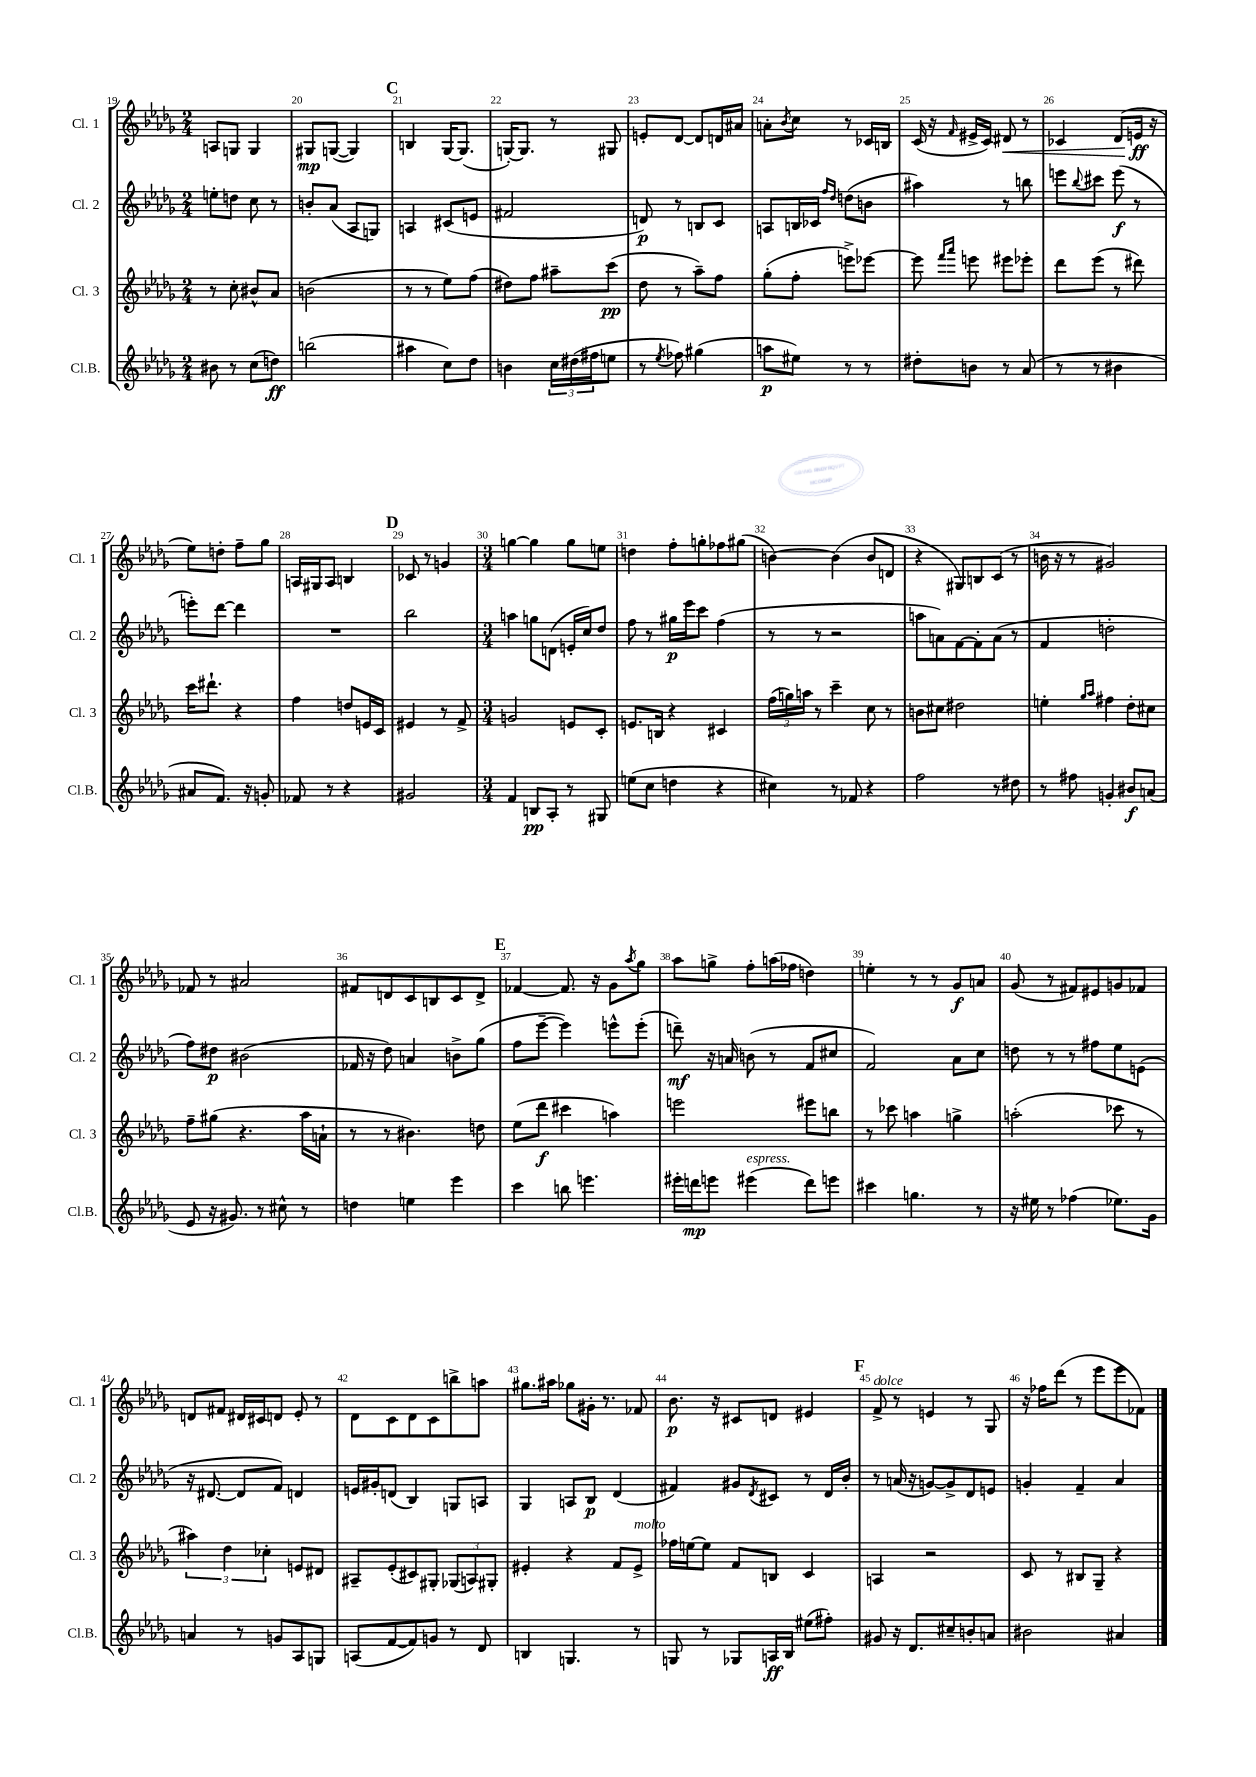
<<
\new StaffGroup <<
\new Staff = "s0" \with { instrumentName = "Cl. 1" shortInstrumentName = "Cl. 1" } {
    \clef treble \key des \major \numericTimeSignature \time 2/4
    a8 g8 g4 |
    gis8\mp g8~( g4) |
    \mark \markup { \bold "C" } b4 ges16~ ges8.( |
    g16~-.) g8. r8 gis8 |
    e'8-. des'8~ des'8 d'16 ais'16 |
    a'8-. \acciaccatura { bes'8 } c''8 r8 ces'16 b16 |
    c'16( r16 \grace { f'16 } eis'16-> c'16) dis'8\< r8 |
    ces'4 des'8( e'16\ff\! r16 |
    ees''8) d''8-. f''8-- ges''8 |
    a16 gis16 a8 b4 |
    \mark \markup { \bold "D" } ces'8 r8 g'4 |
    \numericTimeSignature \time 3/4 g''4~ g''4 g''8 e''8 |
    d''4 f''8-. g''8-. fes''8 gis''8( |
    b'4~) b'4( b'8 d'8 |
    r4 gis8) b8 c'8( r8 |
    b'16 r16 r8 gis'2) |
    fes'8 r8 ais'2 |
    fis'8 d'8 c'8 b8 c'8 d'8-> |
    \mark \markup { \bold "E" } fes'4~ fes'8. r16 ges'8 \acciaccatura { aes''8 } ges''8 |
    aes''8 g''8-> f''8-. a''16( fes''16 d''4) |
    e''4-. r8 r8 ges'8\f a'8 |
    ges'8( r8 fis'8) eis'8 g'8 fes'8 |
    d'8 fis'8 dis'16 cis'16 d'8 ees'8-. r8 |
    des'8 c'8 des'8 c'8 b''8-> a''8 |
    gis''8. ais''16 ges''8 gis'16-. r8. fes'8 |
    bes'8.\p r16 cis'8 d'8 eis'4 |
    \mark \markup { \bold "F" } f'8->^\markup { \italic "dolce" } r8 e'4 r8 ges8 |
    r16 fes''16 des'''8( r8 ees'''8 ees'''8 fes'8) \bar "|." |
}
\new Staff = "s1" \with { instrumentName = "Cl. 2" shortInstrumentName = "Cl. 2" } {
    \clef treble \key des \major \numericTimeSignature \time 2/4
    e''8-. d''8 c''8 r8 |
    b'8-. aes'8( aes8 g8) |
    \mark \markup { \bold "C" } a4 cis'8( e'8 |
    fis'2 |
    d'8\p) r8 b8 c'8 |
    a8 b16 ces'16 \grace { f''16 des''16 } d''8( b'8 |
    ais''4) r8 b''8 |
    e'''8 \appoggiatura { bes''8 } cis'''8 e'''8\f( r8 |
    e'''8-.) des'''8~ des'''4 |
    R2 |
    \mark \markup { \bold "D" } bes''2 |
    \numericTimeSignature \time 3/4 a''4 g''8 d'8( e'16-. c''16) des''8 |
    f''8 r8 gis''16\p ees'''16 c'''8 f''4( |
    r8 r8 r2 |
    a''8 a'8) f'8~ f'8-. a'8( r8 |
    f'4 d''2-. |
    f''8) dis''8\p bis'2( |
    fes'16 r16 des''8) a'4 b'8-> ges''8( |
    \mark \markup { \bold "E" } f''8 ees'''8~-- ees'''4) e'''8-^ e'''8-.( |
    d'''8--\mf) r16 a'16 b'8( r8 f'8 cis''8 |
    f'2) aes'8 c''8 |
    d''8 r8 r8 fis''8 ees''8 e'8( |
    r16 dis'8.~ dis'8 f'8) d'4 |
    e'16 gis'16-. d'8( bes4) g8 a8 |
    ges4 a8 bes8\p des'4( |
    fis'4) gis'8 \acciaccatura { des'8 } cis'8 r8 des'16 bes'16-. |
    \mark \markup { \bold "F" } r8 a'16( r16 g'8~) g'8-> des'8 e'8 |
    g'4-. f'4-- aes'4 \bar "|." |
}
\new Staff = "s2" \with { instrumentName = "Cl. 3" shortInstrumentName = "Cl. 3" } {
    \clef treble \key des \major \numericTimeSignature \time 2/4
    r8 c''8-. bis'8-^ aes'8 |
    b'2( |
    \mark \markup { \bold "C" } r8 r8 ees''8) f''8( |
    dis''8) f''8 ais''8-- c'''8\pp( |
    des''8 r8 aes''8--) f''8 |
    ges''8-.( f''8-. e'''8->) ees'''8~ |
    ees'''8 \grace { f'''16 aes'''16 } e'''8 eis'''8 ees'''8-. |
    des'''8 ees'''8( r8 dis'''8) |
    c'''16 dis'''8.-! r4 |
    f''4 d''8 e'16 c'16 |
    \mark \markup { \bold "D" } eis'4 r8 f'8-> |
    \numericTimeSignature \time 3/4 g'2 e'8 c'8-. |
    e'8. b16 r4 cis'4 |
    \tuplet 3/2 { f''16( g''16) a''16 } r8 c'''4-- c''8 r8 |
    b'8 cis''8 dis''2 |
    e''4-. \grace { ges''16 aes''16 } fis''4 des''8-. cis''8 |
    f''8-- gis''8( r4. aes''16 a'16-! |
    r8 r8 bis'4.) d''8 |
    \mark \markup { \bold "E" } ees''8( des'''8\f cis'''4 a''4) |
    e'''2 eis'''8 b''8 |
    r8 ces'''8 a''4 g''4-> |
    a''2-.( ces'''8 r8 |
    \tuplet 3/2 { ais''4) des''4 ces''4-. } e'8 dis'8 |
    ais8-- ees'8-.( cis'8) gis8-. \tuplet 3/2 { ges8( a8) gis8-. } |
    eis'4-. r4 f'8 eis'8->^\markup { \italic "molto" } |
    fes''16 e''16~ e''8 f'8 b8 c'4 |
    \mark \markup { \bold "F" } a4 r2 |
    c'8 r8 bis8 ges8-- r4 \bar "|." |
}
\new Staff = "s3" \with { instrumentName = "Cl.B." shortInstrumentName = "Cl.B." } {
    \clef treble \key des \major \numericTimeSignature \time 2/4
    bis'8 r8 c''8( d''8\ff) |
    b''2( |
    \mark \markup { \bold "C" } ais''4 c''8) des''8 |
    b'4 \tuplet 3/2 { c''16 dis''16( fis''16 } e''8 |
    r8 \acciaccatura { ees''8 } fes''8) gis''4( |
    a''8\p eis''8) r8 r8 |
    dis''8-. b'8 r8 aes'8( |
    r8 r8 bis'4 |
    ais'8 f'8.) r16 g'8-. |
    fes'8 r8 r4 |
    \mark \markup { \bold "D" } gis'2 |
    \numericTimeSignature \time 3/4 f'4 b8\pp aes8-. r8 gis8 |
    e''8( c''8 d''4 r4 |
    cis''4) r8 fes'8 r4 |
    f''2 r8 dis''8 |
    r8 fis''8 g'4-. bis'8\f a'8( |
    ees'8 r16 gis'8.) r8 cis''8-^ r8 |
    d''4 e''4 ees'''4 |
    \mark \markup { \bold "E" } c'''4 b''8 e'''4. |
    eis'''16-. d'''16\mp e'''8 eis'''4^\markup { \italic "espress." }( d'''8) e'''8 |
    cis'''4 g''4. r8 |
    r16 eis''16 r8 fes''4( ees''8.) ges'16 |
    a'4 r8 g'8 aes8 g8 |
    a8( f'8~ f'8) g'8 r8 des'8 |
    b4 g4. r8 |
    g8 r8 ges8 a16\ff bes16 eis''8( fis''8-.) |
    \mark \markup { \bold "F" } gis'8 r16 des'8. cis''8-- b'8-. a'8 |
    bis'2 ais'4 \bar "|." |
}
>>
>>
\layout { \context { \Score currentBarNumber = #19 \override BarNumber.break-visibility = ##(#f #t #t) barNumberVisibility = #all-bar-numbers-visible } }
